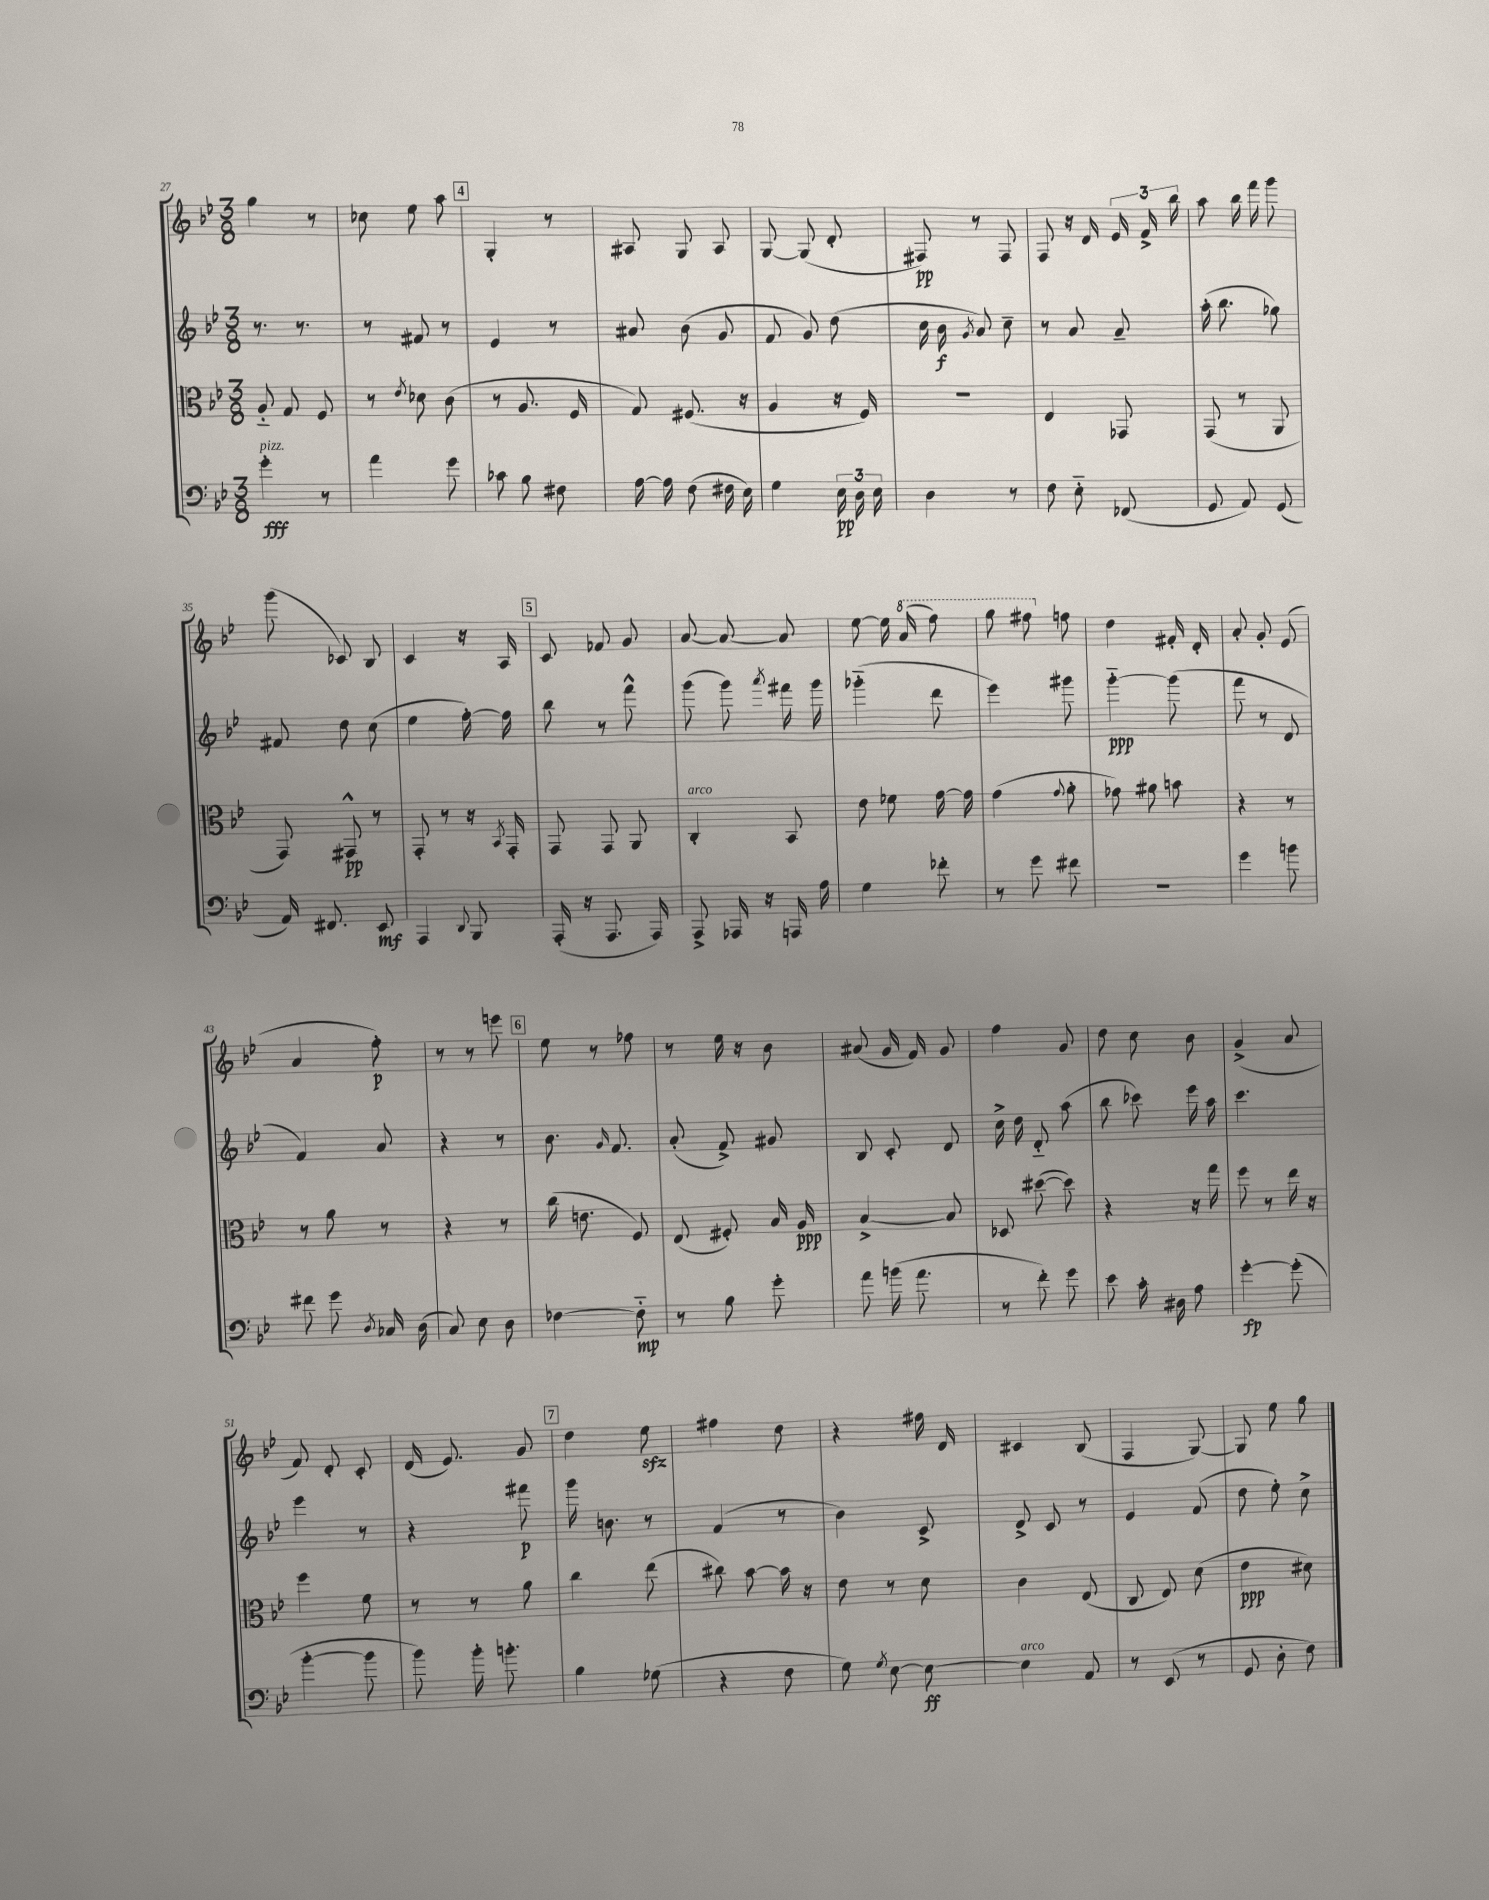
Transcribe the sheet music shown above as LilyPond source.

<<
\new StaffGroup <<
\new Staff = "s0" {
    \clef treble \key bes \major \numericTimeSignature \time 3/8
    \autoBeamOff g''4 r8 |
    ces''8 ees''8 a''8 |
    \mark \markup { \box "4" } g4-. r8 |
    ais8 g8 ais8 |
    g8~ g8( d'8-. |
    fis8\pp) r8 fis8 |
    f8 r16 d'16 \tuplet 3/2 { ees'16 f'16-> bes''16 } |
    a''8 bes''16 f'''16 g'''8 |
    g'''8( ces'8) bes8 |
    c'4 r16 a16 |
    \mark \markup { \box "5" } c'8 fes'8 g'8 |
    a'8~ a'8~ a'8 |
    ees''8~ ees''16 \ottava #1 a''16( f'''8) |
    g'''8 fis'''8 \ottava #0 f''!8 |
    d''4 fis'16-. d'16-. |
    a'8-. g'8-. ees'8( |
    a'4 f''8-.\p) |
    r8 r8 e'''8 |
    \mark \markup { \box "6" } ees''8 r8 fes''8 |
    r8 ees''16 r16 bes'8 |
    ais'8( g'16 f'16) g'8 |
    f''4 g'8 |
    d''8 c''8 bes'8 |
    g'4->( a'8 |
    f'8) d'8-. c'8-. |
    d'16( ees'8.) g'8 |
    \mark \markup { \box "7" } d''4 ees''8\sfz |
    fis''4 d''8 |
    r4 fis''16 d'16 |
    cis'4 bes8( |
    f4 g8~) |
    g8 ees''8 g''8 \bar "|." |
}
\new Staff = "s1" {
    \clef treble \key bes \major \numericTimeSignature \time 3/8
    \autoBeamOff r8. r8. |
    r8 fis'8 r8 |
    \mark \markup { \box "4" } ees'4 r8 |
    ais'8 bes'8( g'8 |
    f'8 g'8) d''8( |
    c''16 bes'16\f \acciaccatura { g'8 } a'8) c''8-- |
    r8 a'8 a'8-- |
    a''16-.( bes''8. ges''8) |
    fis'8 d''8 c''8( |
    ees''4 f''16~-.) f''16 |
    \mark \markup { \box "5" } bes''8 r8 f'''8-^ |
    g'''8( g'''8) \acciaccatura { a'''8 } fis'''16 g'''16 |
    ges'''4-_( d'''8 |
    ees'''4) gis'''8 |
    g'''4~-_\ppp g'''8( |
    f'''8 r8 d'8 |
    f'4) a'8 |
    r4 r8 |
    \mark \markup { \box "6" } bes'8. \grace { g'16 } f'8. |
    a'8-.( f'8->) gis'8 |
    bes8 c'8-. d'8 |
    c''16-> d''16 d'8-_ a''8( |
    bes''8 ces'''8) ees'''16 a''16 |
    c'''4. |
    ees'''4 r8 |
    r4 fis'''8\p |
    \mark \markup { \box "7" } g'''16 b'8. r8 |
    f'4( r8 |
    bes'4) c'8-> |
    d'8-> c'8 r8 |
    ees'4 f'8( |
    d''8 ees''8-.) c''8-> \bar "|." |
}
\new Staff = "s2" {
    \clef alto \key bes \major \numericTimeSignature \time 3/8
    \autoBeamOff a8-_ g8 f8 |
    r8 \acciaccatura { ees'8 } des'8 c'8( |
    \mark \markup { \box "4" } r8 a8. f16 |
    g8) fis8.( r16 |
    a4 r16 f16) |
    r4. |
    ees4 ges,8 |
    g,8( r8 a,8 |
    g,8) gis,8-^\pp r8 |
    g,8-. r8 r16 \acciaccatura { bes,8 } g,16-. |
    \mark \markup { \box "5" } g,8 g,8 a,8 |
    c4-.^\markup { \italic "arco" } bes,8 |
    ees'8 fes'8 g'16~ g'16 |
    g'4( \appoggiatura { g'8 } a'8-. |
    ges'8) ais'8 b'8 |
    r4 r8 |
    r8 a'8 r8 |
    r4 r8 |
    \mark \markup { \box "6" } c''16( e'8. f8) |
    ees8( fis8-.) bes16 a16\ppp |
    bes4~-> bes8 |
    des8 dis''8~( dis''8) |
    r4 r16 g''16 |
    f''8 r8 ees''16 r16 |
    f''4 f'8 |
    r8 r8 a'8 |
    \mark \markup { \box "7" } c''4 ees''8( |
    cis''8) bes'8~ bes'16 r16 |
    ees'8 r8 d'8 |
    c'4 ees8( |
    c8 ees8) d'8( |
    ees'4\ppp dis'8) \bar "|." |
}
\new Staff = "s3" {
    \clef bass \key bes \major \numericTimeSignature \time 3/8
    \autoBeamOff g'4-.\fff^\markup { \italic "pizz." } r8 |
    a'4 g'8 |
    \mark \markup { \box "4" } ces'8 bes8 fis8 |
    a16~ a16 f8( fis16 ees16) |
    g4 \tuplet 3/2 { ees16\pp d16 ees16 } |
    d4 r8 |
    f8 ees8-_ fes,8( |
    g,8 a,8) g,8( |
    a,16) fis,8. ees,8\mf |
    a,,4 \appoggiatura { d,8 } bes,,8 |
    \mark \markup { \box "5" } a,,16-.( r16 a,,8. a,,16) |
    a,,8-> aes,,16 r16 a,,16 a16 |
    g4 fes'8-. |
    r8 g'8 fis'8 |
    R4. |
    g'4 b'8 |
    fis'8 g'8 \acciaccatura { d8 } ces16 d16( |
    c8) ees8 d8 |
    \mark \markup { \box "6" } fes4~ fes8-_\mp |
    r8 bes8 g'8-. |
    a'8 b'16( a'8. |
    r8 f'8-.) g'8 |
    ees'8 c'16-. dis16 a8 |
    g'4~-.\fp g'8-.( |
    bes'4~-. bes'8 |
    bes'8) bes'16-. b'8.-. |
    \mark \markup { \box "7" } bes4 ges8( |
    r4 f8 |
    g8) \acciaccatura { g8 } ees8~ ees8~\ff |
    ees4^\markup { \italic "arco" } a,8 |
    r8 ees,8( r8 |
    g,8 d8-. f8) \bar "|." |
}
>>
>>
\layout { \context { \Score currentBarNumber = #27 } }
